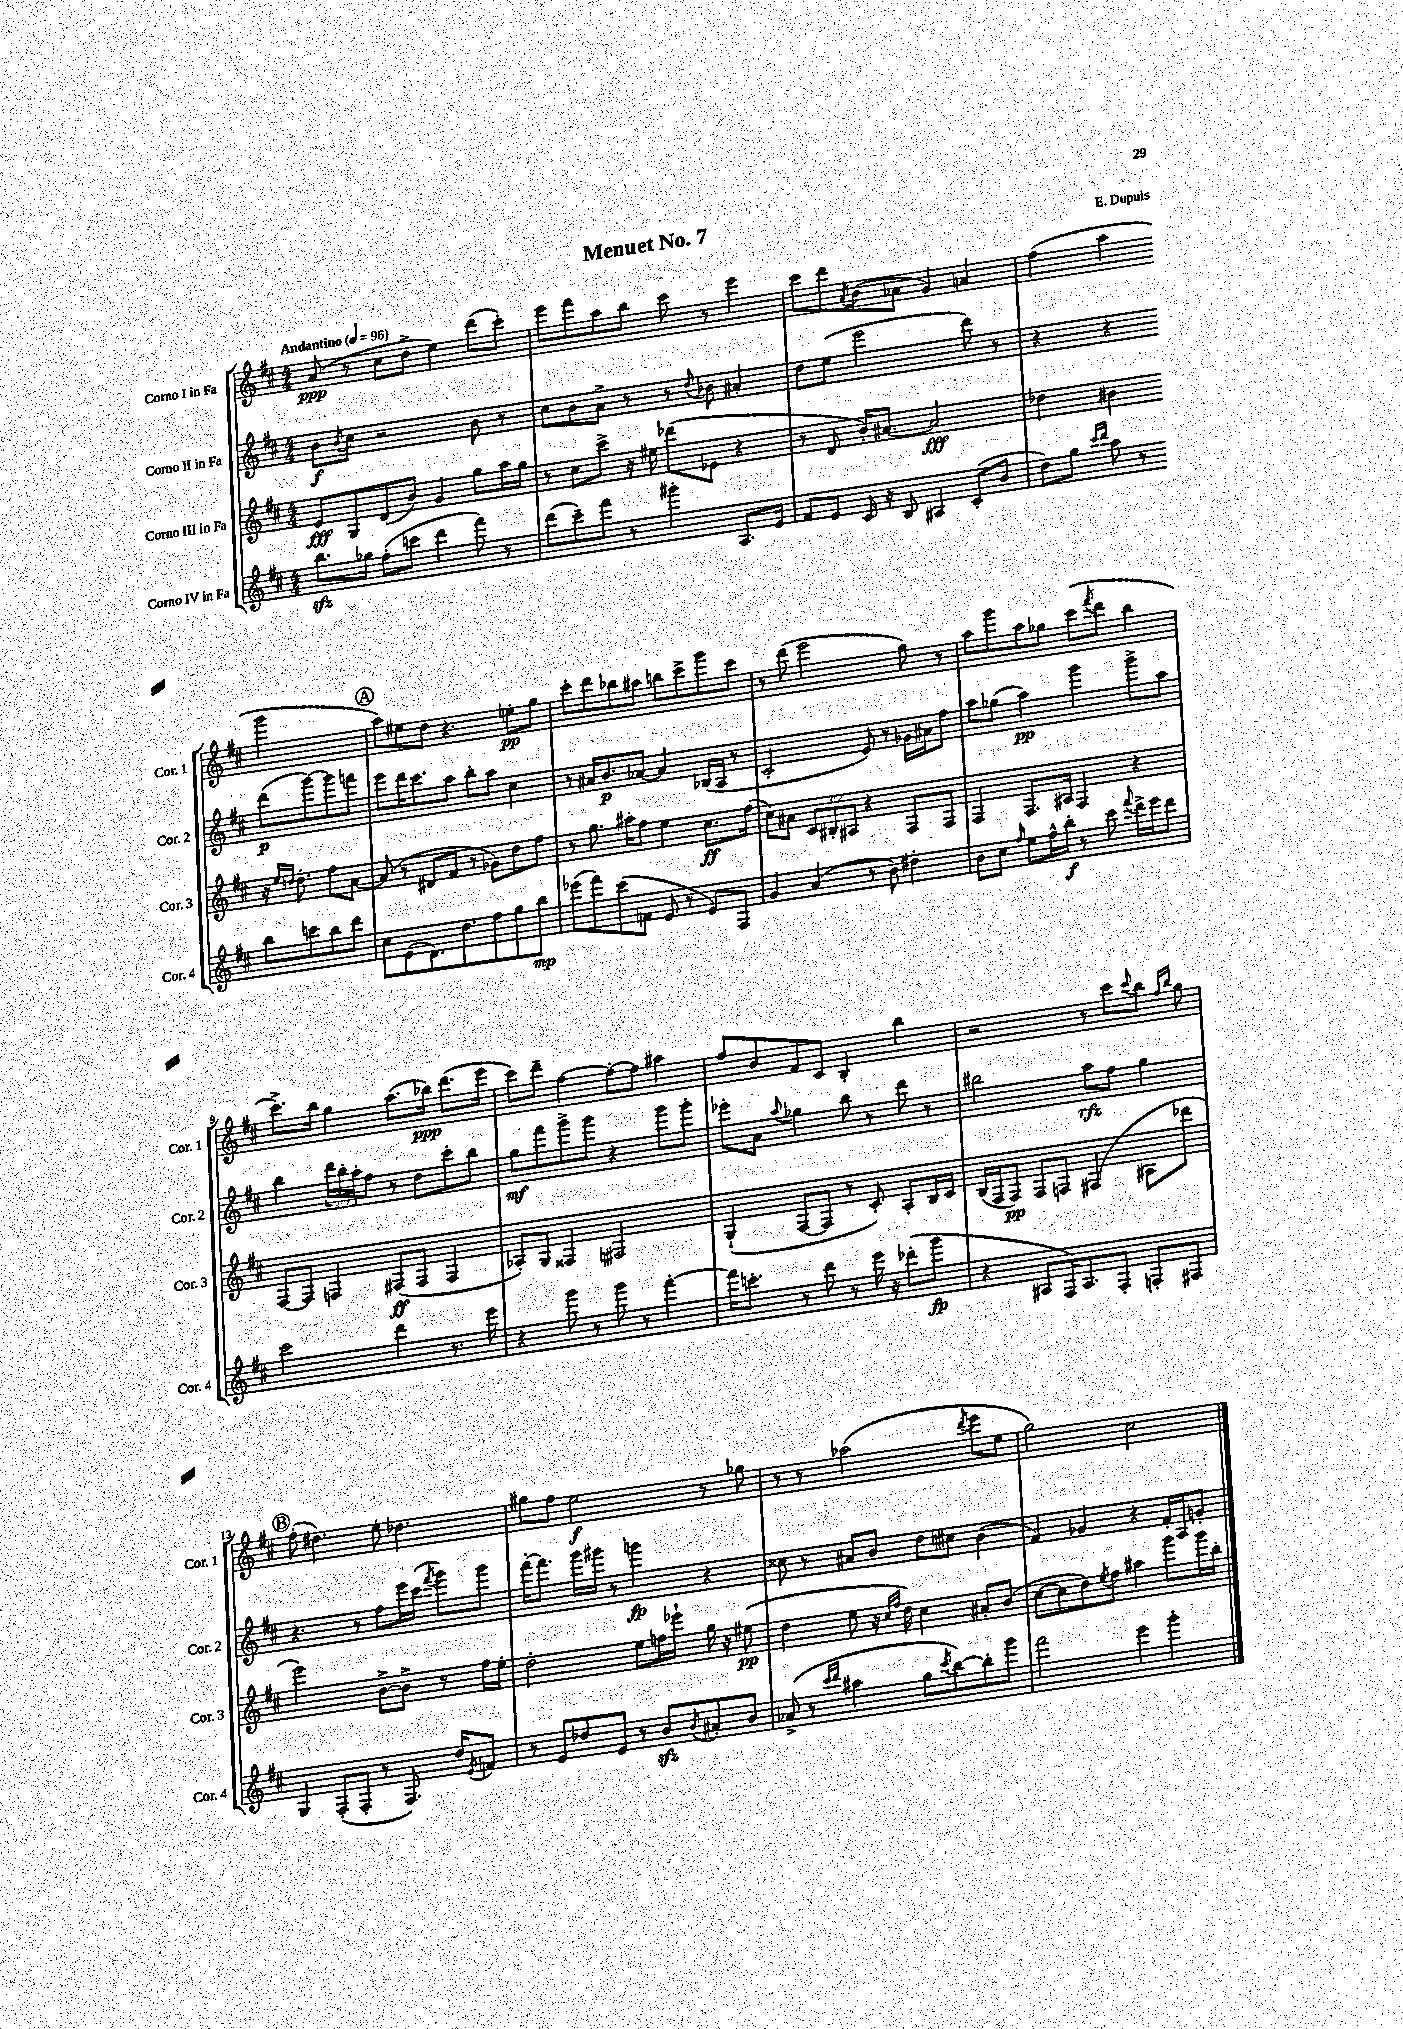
\header { title = "Menuet No. 7" composer = "E. Dupuis" }
<<
\new StaffGroup <<
\new Staff = "s0" \with { instrumentName = "Corno I in Fa" shortInstrumentName = "Cor. 1" } {
    \clef treble \key d \major \numericTimeSignature \time 4/4 \tempo "Andantino" 4 = 96
    a'8\ppp( r8 cis''8 d''8-> e''4) d'''8( cis'''8-.) |
    e'''8 fis'''8 a''8 b''8 cis'''8 r8 e'''4 |
    cis'''8 d'''8 \acciaccatura { a'8 } b'8( aes'8 g'4) a'4 |
    fis''4( a''4 g'''2 |
    \mark \markup { \circle "A" } a''8) eis''8 d''8 r4. e''8-.\pp g''8 |
    cis'''8-. d'''8 bes''8 ais''8 b''8 cis'''8-> g'''8 cis'''8 |
    r8 d'''8( e'''2 g''8) r8 |
    a''8 g'''8 a''8 ges''8 cis'''8( \acciaccatura { fis'''8 } d'''8 b''4 |
    cis'''8.->) b''16 g''4 a''8.( bes''16\ppp) d'''8.( e'''16 |
    cis'''8) d'''8-- fis''4~ fis''8~-. fis''8 ais''4 |
    fis''8 b'8 fis'8 cis'8 b4-. b''4 |
    r2 r8 cis'''8 \appoggiatura { cis'''8 } b''8 \grace { fis''16 b''16 } g''8 |
    \mark \markup { \circle "B" } fis''8-.( dis''4.) e''8-. des''4. |
    gis''8 fis''8 e''2\f r8 ges''8 |
    r8 r8 aes''2( \acciaccatura { d'''8 } e'''8 e''8 |
    g''2) cis''2 \bar "|." |
}
\new Staff = "s1" \with { instrumentName = "Corno II in Fa" shortInstrumentName = "Cor. 2" } {
    \clef treble \key d \major \numericTimeSignature \time 4/4 \override Staff.TupletNumber.text = #tuplet-number::calc-fraction-text
    b'8\f \acciaccatura { b'8 } cis''8 r2 b'8 r8 |
    cis''8 b'8 a'8-> r8 r8 \appoggiatura { d''8 } bes'8 ais'4-. |
    d''8 e''8( e'''2 d'''8) r8 |
    r4 r4 d'''8\p( g'''8~) g'''8 f'''8 |
    \mark \markup { \circle "A" } e'''8 d'''16 cis'''8. a''8 b''8-. a''8 cis''4 |
    r8 ais'16 b'8.\p aes'8~ aes'4 bes16( a16 r8 |
    cis'2-. e'8) r8 ges'16 ais'16 fis''8 |
    a''8 ges''8( a''4\pp) g'''4 g'''8-> a''8 |
    b''4 \tuplet 3/2 { d'''16 b''16-. a''16-. } fis''8 r8 d''8 cis'''8-. b''8 |
    g''8\mf fis'''8 g'''8-> g'''8 r4 g'''8 g'''8-. |
    ees'''8-. a'8 \appoggiatura { a''8 } ges''4 b''8 r8 d'''8 r8 |
    bis''2 a''8\rfz fis''8 g''4 |
    \mark \markup { \circle "B" } r4. r8 fis''8 e'''16 cis'''16( \acciaccatura { fis'''8 } g'''8) g'''8 |
    fis'''16~-. fis'''8. g'''16 gis'''16 r8 g'''4\fp r4 |
    cisis''8 r8 ais'8 b'8 d''8 cis''8 b'4( |
    fis'4) ges'4 r4 fis'16-. a16 g'8-. \bar "|." |
}
\new Staff = "s2" \with { instrumentName = "Corno III in Fa" shortInstrumentName = "Cor. 3" } {
    \clef treble \key d \major \numericTimeSignature \time 4/4 \override Staff.TupletNumber.text = #tuplet-number::calc-fraction-text
    e'8\fff g8 d'8( b'8) g'4 g''8 a''16 g''16 |
    r8 cis''8 cis'''8-> r16 eis''16 des'''8( ees'8 r4 |
    r8 d'8 b'16-.) ais'8.~ ais'2\fff |
    des''4 bis'4 r16 \grace { e''16 d''16 } d''8.-. fis''8 a'8~ |
    \mark \markup { \circle "A" } a'8( r8 dis'8 fis'8 r8 ges'8) d''8 fis''8 |
    r8 g''8. ais''16-. fis''8 e''4 cis''8.\ff fis''16( |
    cis''8) ais'8 \tuplet 3/2 { cis'8 bis8-. ais8 } r4 fis8 fis8 |
    fis4 fis8. ais16 fis4 r4 |
    fis8~ fis8 f4 fis8\ff( fis8 fis4 |
    aes8-.) g8 fisis4 fis2 |
    g4-!( fis8~ fis8 r8 cis'8-.) a8-. b16 cis'16 |
    b16( fis16 fis8\pp) fis8 f8 fis4( ais8 des'''8 |
    \mark \markup { \circle "B" } e'''2) b'8~-> b'8-> r8 fis''16 e''16-. |
    d''2-. e''8 f''16 ees'''16-! g''16 r16 eis''8\pp( |
    d''4 e''8 r16 \grace { cis''16 fis''16 } d''16) cis''4 ais'8-. b'8( |
    cis''8~ cis''8 d''8) \acciaccatura { e''8 } fis''8 ais''4 g'''8 g'''16 b''16-. \bar "|." |
}
\new Staff = "s3" \with { instrumentName = "Corno IV in Fa" shortInstrumentName = "Cor. 4" } {
    \clef treble \key d \major \numericTimeSignature \time 4/4
    b''8.\sfz ges''16 fis''8-.( c'''8 d'''4 fis'''8) r8 |
    d'''8( cis'''8--) fis'''8 r8 gis'''4-. a8. e'16 |
    fis'8 e'8 cis'16 r16 b8 ais4 cis'8-.( b'8 |
    d''8) g''8 \grace { cis'''16 d'''16 } a''8 r8 b''8 c'''8 b''8 d'''8 |
    \mark \markup { \circle "A" } cis''8 e'8( d'8.) d''8. fis''8 g''8 b''8\mp |
    ees'''8( fis'''8) cis'''8( f'8 e'8 r8 e'8) fis8 |
    g'4 a'4( r8 b'8) dis''4-. |
    b'8 cis''8 \grace { fis''16 } e''8 fis''16-^ b''16-.\f r8 cis'''8 \appoggiatura { fis'''8 } d'''16-> e'''16 d'''8 |
    cis'''2 d'''4 r8. e'''16 |
    r4 g'''8 r8 g'''8 r8 fis'''4~-. |
    fis'''16 c'''8.-. r8 d'''8 r8 e'''16 r16 des'''8-.( g'''8\fp |
    r4 ais8 fis16) ais8. fis8-. f8-. fis8 |
    \mark \markup { \circle "B" } g4 fis8-.( fis8-. r8 fis8.) d''16 \acciaccatura { e'8 } f'8 |
    r8 e'8 des''8 e'8 r8 b'8\sfz \acciaccatura { b'8 } ais'8-. b'8 |
    aes'8->( r8 \grace { cis'''16 d'''16 } ais''4 g''8 \acciaccatura { cis'''8 } b''8~) b''8-. g'''8 |
    fis'''2 e'''4 g'''4-. \bar "|." |
}
>>
>>
